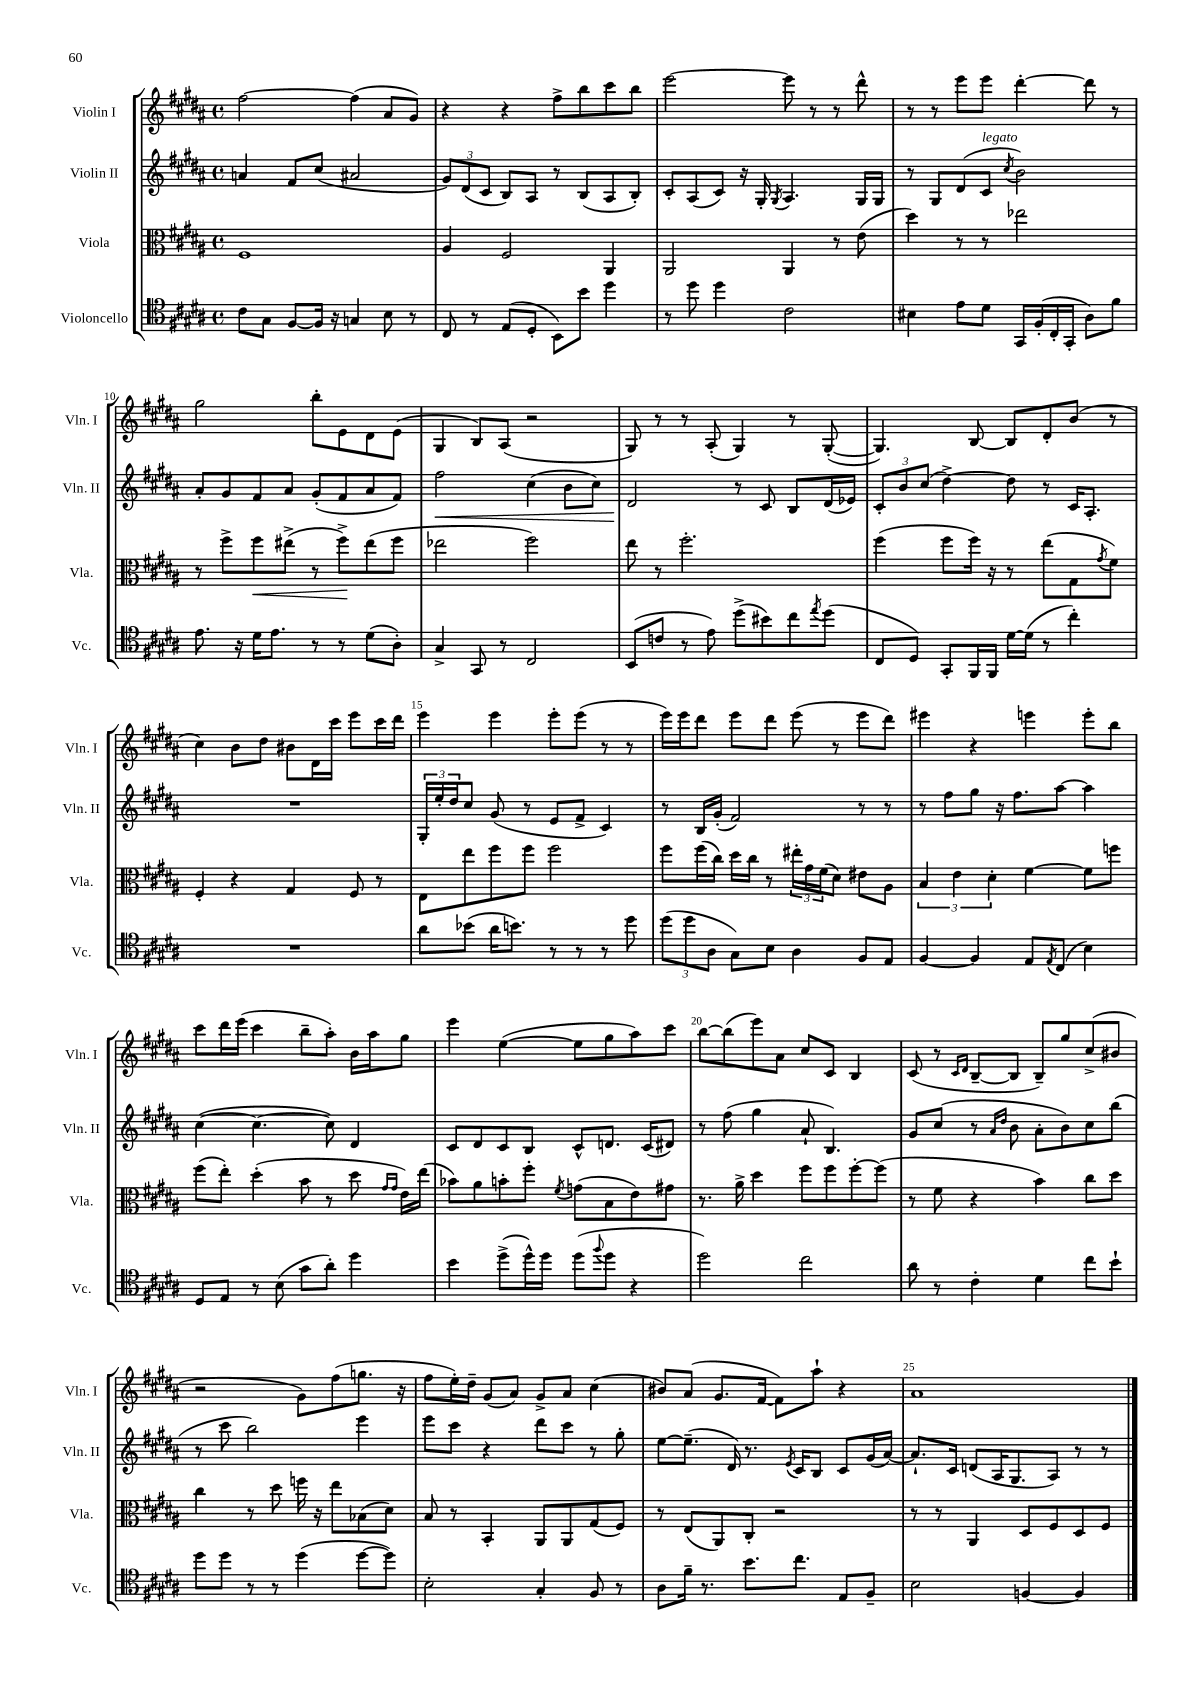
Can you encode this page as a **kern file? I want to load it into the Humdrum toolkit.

**kern	**kern	**dynam	**kern	**dynam	**kern
*part4	*part3	*part3	*part2	*part2	*part1
*staff4	*staff3	*staff3	*staff2	*staff2	*staff1
*I"Violoncello	*I"Viola	*	*I"Violin II	*	*I"Violin I
*I'Vc.	*I'Vla.	*	*I'Vln. II	*	*I'Vln. I
*clefC4	*clefC3	*	*clefG2	*	*clefG2
*k[f#c#g#d#a#]	*k[f#c#g#d#a#]	*	*k[f#c#g#d#a#]	*	*k[f#c#g#d#a#]
*M4/4	*M4/4	*	*M4/4	*	*M4/4
*met(c)	*met(c)	*	*met(c)	*	*met(c)
=6	=6	=6	=6	=6	=6
8c#\L	1F#	.	4an/	.	[2ff#\
8G#\J	.	.	.	.	.
[8F#/L	.	.	8f#/L	.	.
16F#/Jk]	.	.	(8cc#/J	.	.
16r	.	.	.	.	.
4Gn/	.	.	2a#X/	.	(4ff#\]
8B\	.	.	.	.	8a#/L
8r	.	.	.	.	8g#/J)
=7	=7	=7	=7	=7	=7
8C#/	4A#/	.	12g#/L)	.	4r
.	.	.	(12d#/	.	.
8r	.	.	.	.	.
.	.	.	12c#/J	.	.
(8E/L	2F#/	.	8B/L)	.	4r
8D#'/J	.	.	8A#/J	.	.
8BB\L)	.	.	8r	.	8ff#^\L
8b\J	.	.	(8B/L	.	8bb\
4dd#\	4AA#/	.	8A#/	.	8ccc#\
.	.	.	8B'/J)	.	8bb\J
=8	=8	=8	=8	=8	=8
8r	2AA#/	.	8c#'/L	.	[2eee\
8dd#\	.	.	(8A#/	.	.
4dd#\	.	.	8c#/J)	.	.
.	.	.	16r	.	.
.	.	.	16G#'/	.	.
.	.	.	8qG#/	.	.
2c#\	4AA#/	.	4.A#/	.	8eee\]
.	.	.	.	.	8r
.	8r	.	.	.	8r
.	(8e\	.	16G#/LL	.	8ddd#^^\
.	.	.	16G#/JJ	.	.
=9	=9	=9	=9	=9	=9
4B#X\	4dd#\)	.	8r	.	8r
.	.	.	8G#/L	.	8r
8e\L	8r	.	(8d#/	.	8eee\L
!	!	!	!LO:TX:a:i:t=legato	!	!
8d#\J	8r	.	8c#/J	.	8eee\J
.	.	.	8qcc#/	.	.
16GG#/LL	2ee-X\	.	2b\)	.	[4ddd#'\
(16F#'/	.	.	.	.	.
16C#'/	.	.	.	.	.
16GG#'/JJ	.	.	.	.	.
8A#\L)	.	.	.	.	8ddd#\]
8f#\J	.	.	.	.	8r
!!LO:LB:g=z
=10	=10	=10	=10	=10	=10
8.e\	8r	.	8a#'/L	.	2gg#\
.	8ff#^\L	.	8g#/	.	.
16r	.	.	.	.	.
!	!	!LO:HP:b	!	!	!
16d#\KL	8ff#\	<	8f#/	.	.
8.e\J	.	.	.	.	.
.	(8ee#X^\J	.	8a#/J	.	.
8r	8r	.	(8g#'/L	.	8bb'\L
8r	8ff#^\L)	.	8f#/	.	8e\
(8d#\L	(8ee#\	[	8a#/	.	8d#\
8A#'\J)	8ff#\J	.	8f#/J)	.	(8e\J
=11	=11	=11	=11	=11	=11
!	!	!	!	!LO:HP:b	!
4G#^/	2ee-X\	.	2ff#\	<	4G#/
8GG#/	.	.	.	.	8B/L)
8r	.	.	.	.	(8A#/J
2C#/	2ff#\)	.	(4cc#\	.	2r
.	.	.	8b\L	.	.
.	.	.	8cc#\J)	.	.
=12	=12	=12	=12	=12	=12
(8BB/L	8ee\	.	2d#/	.	8G#/)
8cn/J	8r	.	.	.	8r
8r	2.ff#'\	.	.	.	8r
8e\)	.	.	.	.	(8A#'/
(8dd#^\L	.	.	8r	[	4G#/)
8b#X\)	.	.	8c#/	.	.
8cc#\	.	.	8B/L	.	8r
8qee/	.	.	.	.	.
(8dd#\J	.	.	(16d#/L	.	([8G#'/
.	.	.	16e-X/JJ)	.	.
=13	=13	=13	=13	=13	=13
8C#/L	(4ff#\	.	12c#'/L	.	4.G#/])
.	.	.	12b/	.	.
8D#/J)	.	.	.	.	.
.	.	.	(12cc#/J	.	.
8GG#'/L	8ff#\L	.	[4dd#^\)	.	.
16FF#/L	16ff#\Jk)	.	.	.	[8B/
16FF#/JJ	16r	.	.	.	.
[16d#\LL	8r	.	8dd#\]	.	8B/L]
(16d#\JJ]	.	.	.	.	.
8r	(8ee\L	.	8r	.	8d#'/
4cc#'\)	8G#\	.	16c#/KL	.	(8b/J
.	.	.	8.A#'/J	.	.
.	8qg#/	.	.	.	.
.	8f#\J)	.	.	.	8r
!!LO:LB:g=z
=14	=14	=14	=14	=14	=14
1r	4F#'/	.	1r	.	4cc#\)
.	4r	.	.	.	8b\L
.	.	.	.	.	8dd#\J
.	4G#/	.	.	.	8b#X\L
.	.	.	.	.	16d#\L
.	.	.	.	.	16ccc#\JJ
.	8F#/	.	.	.	8eee\L
.	8r	.	.	.	16ccc#\L
.	.	.	.	.	16ddd#\JJ
=15	=15	=15	=15	=15	=15
8a#\L	8E\L	.	24G#'/LL	.	4eee\
.	.	.	24ee'/	.	.
.	.	.	24dd#/J	.	.
(8b-X\J	8ee\	.	8cc#/J	.	.
16a#\KL	8ff#\	.	(8g#/	.	4eee\
8.bn\J)	.	.	.	.	.
.	8ff#\J	.	8r	.	.
8r	2ff#\	.	8e/L	.	8eee'\L
8r	.	.	8f#^/J	.	(8eee\J
8r	.	.	4c#/)	.	8r
8dd#\	.	.	.	.	8r
=16	=16	=16	=16	=16	=16
(12dd#\L	8ff#\L	.	8r	.	16eee\LL)
.	.	.	.	.	16eee\J
12dd#\	.	.	.	.	.
.	(16ff#\L	.	16B/LL	.	8ddd#\J
12A#\J	.	.	.	.	.
.	16cc#\JJ)	.	(16g#'/JJ	.	.
8G#\L)	16dd#\LL	.	2f#/)	.	8eee\L
.	16cc#\JJ	.	.	.	.
8B\J	8r	.	.	.	8ddd#\J
4A#\	24ee#X'\LL	.	.	.	(8eee\
.	24g#\	.	.	.	.
.	(24f#\J	.	.	.	.
.	8d#\J)	.	.	.	8r
8F#/L	8e#X\L	.	8r	.	8eee\L
8E/J	8A#\J	.	8r	.	8ddd#\J)
=17	=17	=17	=17	=17	=17
[4F#/	6B/	.	8r	.	4eee#X\
.	.	.	8ff#\L	.	.
.	6e\	.	.	.	.
4F#/]	.	.	8gg#\J	.	4r
.	6d#'\	.	.	.	.
.	.	.	16r	.	.
.	.	.	8.ff#\L	.	.
8E/L	[4f#\	.	.	.	4eeen\
8qE/	.	.	.	.	.
(8C#/J	.	.	[8aa#\J	.	.
4B\)	8f#\L]	.	4aa#\]	.	8eee'\L
.	8ffn\J	.	.	.	8bb\J
!!LO:LB:g=z
=18	=18	=18	=18	=18	=18
8D#/L	(8ff#\L	.	([4cc#\	.	8ccc#\L
8E/J	8ee'\J)	.	.	.	16ddd#\L
.	.	.	.	.	(16eee\JJ
8r	(4dd#'\	.	4.cc#\_	.	4ccc#\
(8B\	.	.	.	.	.
8g#\L	8b\	.	.	.	8bb~\L
8a#'\J)	8r	.	8cc#\])	.	8aa#'\J)
4dd#\	8dd#\	.	4d#/	.	16b\LL
.	.	.	.	.	16aa#\J
.	16qqg#/LL	.	.	.	.
.	16qqg#/JJ	.	.	.	.
.	16e\LL)	.	.	.	8gg#\J
.	(16ee\JJ	.	.	.	.
=19	=19	=19	=19	=19	=19
4b\	8b-X\L)	.	8c#/L	.	4eee\
.	8a#\	.	8d#/	.	.
(8dd#^\L	8bn'\	.	8c#/	.	([4ee\
16dd#^^\L)	8ff#'\J	.	8B/J	.	.
16dd#\JJ	.	.	.	.	.
.	8qf#/	.	.	.	.
(8dd#\L	(8gn\L	.	8c#^^/L	.	8ee\L]
8qqff#/	.	.	.	.	.
8dd#\J	8B\	.	8.dn/J	.	8gg#\
4r	8e\)	.	.	.	8aa#\)
.	.	.	(16c#/KL	.	.
.	8g#X\J	.	8d#X/J)	.	8ccc#\J
=20	=20	=20	=20	=20	=20
2dd#\)	8.r	.	8r	.	[8bb\L
.	.	.	(8ff#\	.	(8bb\]
.	16a#^\	.	.	.	.
.	4dd#\	.	4gg#\	.	8eee\)
.	.	.	.	.	8a#\J
2cc#\	8ff#\L	.	8a#`/	.	8cc#/L
.	8ff#\	.	4.B/)	.	8c#/J
.	[8ff#'\	.	.	.	4B/
.	(8ff#\J]	.	.	.	.
=21	=21	=21	=21	=21	=21
8a#\	8r	.	8g#/L	.	(8c#/
8r	8f#\	.	(8cc#/J	.	8r
.	.	.	.	.	16qqc#/LL
.	.	.	.	.	16qqd#/JJ
4c#'\	4r	.	8r	.	[8B~/L
.	.	.	16qqa#/LL	.	.
.	.	.	16qqdd#/JJ	.	.
.	.	.	8b\	.	8B/J]
4d#\	4b\)	.	8a#'\L	.	8B~/L)
.	.	.	8b\)	.	8gg#/
8cc#\L	8cc#\L	.	8cc#\	.	(8cc#^/
8b`\J	8dd#\J	.	(8bb\J	.	8b#X/J
!!LO:LB:g=z
=22	=22	=22	=22	=22	=22
8dd#\L	4cc#\	.	8r	.	2r
8dd#\J	.	.	8ccc#\	.	.
8r	8r	.	2bb\)	.	.
8r	8dd#\	.	.	.	.
(4dd#\	16ffn\	.	.	.	8g#\L)
.	16r	.	.	.	.
.	8ee\L	.	.	.	(8ff#\
[8dd#\L	(8B-X\	.	4eee\	.	8.ggn\J
8dd#\J])	8d#\J)	.	.	.	.
.	.	.	.	.	16r
=23	=23	=23	=23	=23	=23
2B'\	8B/	.	8eee\L	.	8ff#\L
.	8r	.	8ccc#\J	.	16ee'\L)
.	.	.	.	.	16dd#~\JJ
.	4BB'/	.	4r	.	(8g#/L
.	.	.	.	.	8a#/J)
4G#'/	8AA#/L	.	8ddd#\L	.	8g#^/L
.	8AA#/	.	8ccc#\J	.	8a#/J
8F#/	(8G#/	.	8r	.	(4cc#\
8r	8F#/J)	.	8gg#'\	.	.
=24	=24	=24	=24	=24	=24
8A#\L	8r	.	[8ee\L	.	8b#X/L)
16f#~\Jk	(8E/L	.	(8.ee~\J]	.	(8a#/J
8.r	.	.	.	.	.
.	8AA#/)	.	.	.	8.g#/L
.	.	.	16d#/)	.	.
8.b\L	8C#'/J	.	8.r	.	.
.	.	.	.	.	[16f#/Jk
.	2r	.	.	.	8f#\L])
.	.	.	8qe/	.	.
8.cc#\J	.	.	16c#/KL	.	.
.	.	.	8B/J	.	8aa#`\J
8E/L	.	.	8c#/L	.	4r
8F#~/J	.	.	(16g#/L	.	.
.	.	.	[16a#/JJ)	.	.
=25	=25	=25	=25	=25	=25
2B\	8r	.	8.a#`/L]	.	1a#
.	8r	.	.	.	.
.	.	.	16c#/Jk	.	.
.	4AA#/	.	(8dn/L	.	.
.	.	.	16A#/K	.	.
.	.	.	8.G#/	.	.
[4Fn/	8D#/L	.	.	.	.
.	8F#/	.	8A#/J)	.	.
4F/]	8D#/	.	8r	.	.
.	8F#/J	.	8r	.	.
==	==	==	==	==	==
*-	*-	*-	*-	*-	*-
